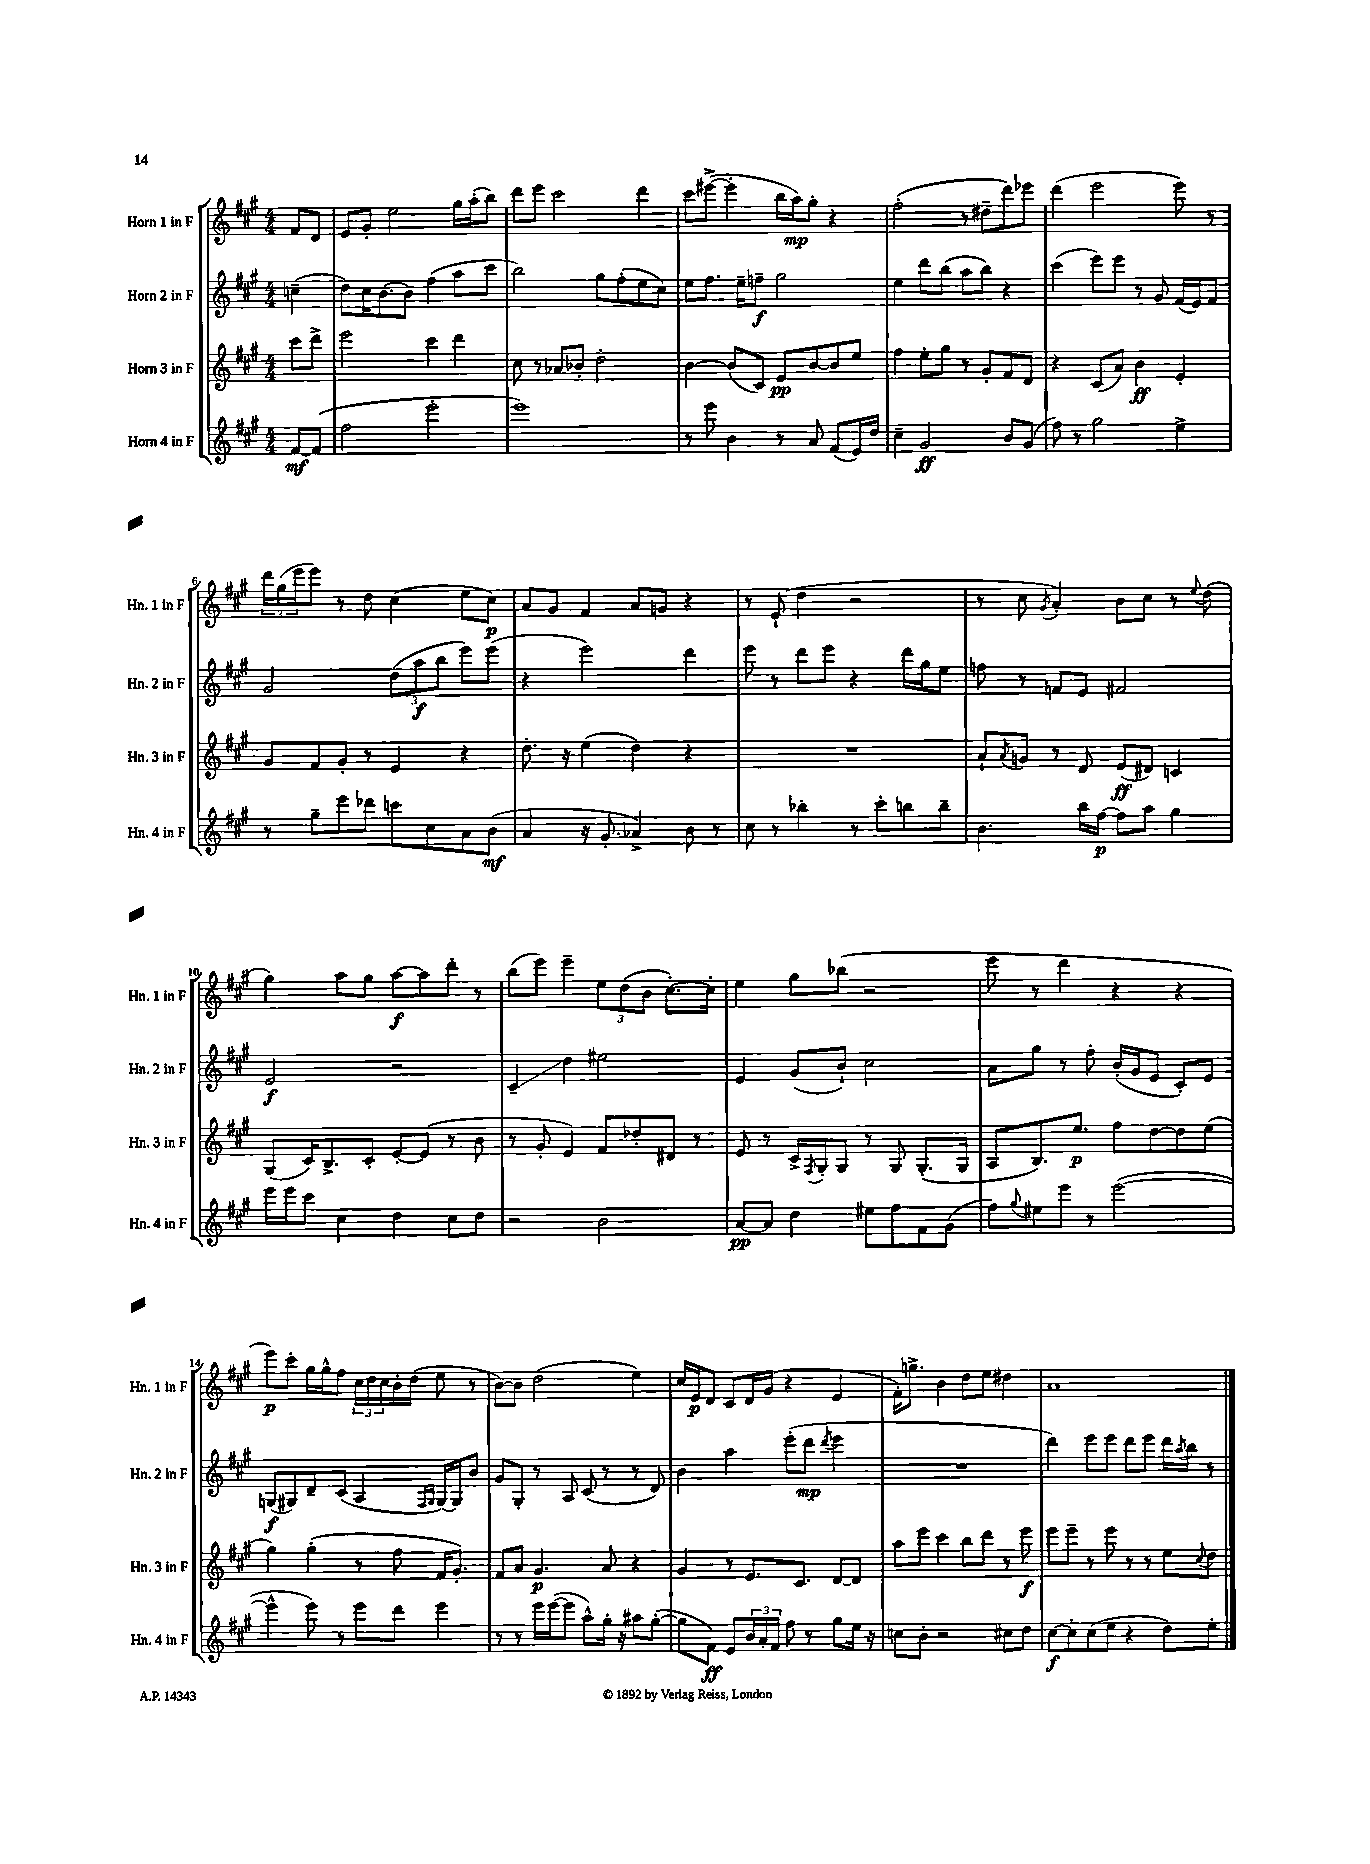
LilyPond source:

<<
\new StaffGroup <<
\new Staff = "s0" \with { instrumentName = "Horn 1 in F" shortInstrumentName = "Hn. 1 in F" } {
    \clef treble \key a \major \numericTimeSignature \time 4/4 \partial 4
    fis'8 d'8 |
    e'8 gis'8-. e''2 gis''16 a''16-.( b''8) |
    d'''8 e'''8 cis'''2 d'''4 |
    cis'''8 eis'''8~->( eis'''4-. b''16 a''16\mp) gis''8-. r4 |
    fis''2-.( r8 dis''8-- d'''8) ees'''8 |
    d'''4( e'''2 e'''8) r8 |
    \tuplet 3/2 { d'''16 gis''16( e'''16 } e'''8) r8 d''8 cis''4( e''8 cis''8\p) |
    a'8 gis'8 fis'4 a'8 g'8 r4 |
    r8 e'8-!( d''4 r2 |
    r8 cis''8 \acciaccatura { gis'8 } a'4-.) b'8 cis''8 r8 \appoggiatura { e''8 } d''8( |
    gis''4) a''8 gis''8 a''8~\f a''8 d'''8-. r8 |
    b''8( e'''8) e'''4-- \tuplet 3/2 { e''8 d''8( b'8 } cis''8.~-.) cis''16-. |
    e''4 gis''8 bes''8( r2 |
    e'''8 r8 d'''4 r4 r4 |
    e'''8\p) cis'''8-. gis''16 gis''16-^ fis''8 \tuplet 3/2 { cis''16 d''16 cis''16 } b'16-. d''16( e''8 r8 |
    b'8~) b'8 d''2( e''4) |
    cis''16 e'16\p d'8 cis'8 d'16 gis'16( r4 e'4 |
    fis'16-.) g''8.-> b'4 d''8 e''8 dis''4 |
    a'1 \bar "|." |
}
\new Staff = "s1" \with { instrumentName = "Horn 2 in F" shortInstrumentName = "Hn. 2 in F" } {
    \clef treble \key a \major \numericTimeSignature \time 4/4 \partial 4
    c''4--( |
    d''8) cis''16 b'8.~ b'8 fis''4( a''8 cis'''8 |
    b''2) gis''8 fis''8-.( e''8 cis''8) |
    e''8 fis''8. e''16-- f''8--\f gis''2 |
    e''4 d'''8 b''8( a''8 b''8) r4 |
    cis'''4( e'''8) e'''8 r8 gis'8 fis'16( e'16) fis'8 |
    gis'2 \tuplet 3/2 { d''8( a''8\f b''8 } e'''8) e'''8( |
    r4 e'''2) d'''4 |
    e'''8 r8 d'''8 e'''8 r4 d'''16 gis''16 e''8 |
    f''8 r8 f'8 e'8 fis'2 |
    e'2\f r2 |
    cis'4--\glissando d''4 eis''2 |
    e'4 gis'8( b'8-!) cis''2 |
    a'8 gis''8 r8 fis''8-. b'16-.( gis'16 e'8 cis'8-.) e'8 |
    g8\f( gis8) d'8-- cis'8( a4 \grace { fis16 gis16 } gis16~) gis16 b'8 |
    gis'8 gis8-. r8 a8 cis'8( r8 r8 d'8) |
    b'4 a''4 e'''8-.( d'''8\mp \acciaccatura { d'''8 } e'''4 |
    R1 |
    d'''4) e'''8 e'''8 d'''8 e'''8 d'''16 \acciaccatura { a''8 } b''16 r8 \bar "|." |
}
\new Staff = "s2" \with { instrumentName = "Horn 3 in F" shortInstrumentName = "Hn. 3 in F" } {
    \clef treble \key a \major \numericTimeSignature \time 4/4 \partial 4
    cis'''8 d'''8-> |
    e'''2 cis'''4 d'''4 |
    cis''8 r8 aes'8 bes'8-. d''2-. |
    b'4~ b'8( cis'8) e'8\pp b'8~ b'8 e''8 |
    fis''4 e''8-. gis''8 r8 gis'8-. fis'8 d'8 |
    r4 cis'8( a'8) b'4\ff e'4-. |
    gis'8 fis'8 gis'8-. r8 e'4 r4 |
    d''8.-. r16 e''4( d''4) r4 |
    R1 |
    a'8-! \acciaccatura { a'8 } g'8 r8 d'8 e'8\ff( dis'8) c'4 |
    gis8( cis'16) b8.-> cis'8-. e'8~-. e'8( r8 b'8 |
    r8 gis'8-. e'4) fis'8 des''8-. dis'8 r8 |
    e'8 r8 cis'16-> \acciaccatura { fis8 } gis16-. gis8 r8 gis8 gis8.-.( gis16 |
    a8 b8.) e''8.\p fis''8 d''8~ d''8 e''8( |
    gis''4) gis''4-.( r8 fis''8 fis'16 gis'8.-.) |
    fis'8 a'8 gis'4.\p a'8 r4 |
    gis'4 r8 e'8. cis'8. d'8~ d'8 |
    a''8 e'''8 cis'''4 b''8 d'''8 r8 e'''8\f |
    e'''8 e'''8-- r8 e'''8 r8 r8 e''8 \appoggiatura { cis''8 } d''8 \bar "|." |
}
\new Staff = "s3" \with { instrumentName = "Horn 4 in F" shortInstrumentName = "Hn. 4 in F" } {
    \clef treble \key a \major \numericTimeSignature \time 4/4 \partial 4
    fis'8~\mf fis'8( |
    fis''2 e'''2-. |
    e'''1) |
    r8 e'''8 b'4 r8 a'8 fis'8( e'16) d''16 |
    cis''4-- gis'2\ff b'8 gis'8( |
    fis''8) r8 gis''2 e''4-> |
    r8 gis''8-- e'''8 des'''8 c'''8 cis''8 a'8 b'8\mf( |
    a'4 r16 gis'8.-. aes'4->) b'8 r8 |
    cis''8 r8 bes''4-. r8 cis'''8-. b''8 b''8-- |
    b'4. b''16 fis''16~\p fis''8 a''8 gis''4 |
    e'''16 e'''16 cis'''8 cis''4 d''4 cis''8 d''8 |
    r2 b'2 |
    a'8~\pp a'8 d''4 eis''8 fis''8 fis'8 gis'8( |
    fis''8) \appoggiatura { gis''8 } eis''8 e'''8 r8 e'''2~( |
    e'''4-^ e'''8) r8 e'''8 d'''8 e'''4 |
    r8 r8 e'''16 e'''16~( e'''8 a''8-^) gis''16-. r16 ais''8 gis''8~-.( |
    gis''8 fis'8\ff) e'8 \tuplet 3/2 { b'16 a'16-. fis'16 } fis''8 r8 gis''8 e''16 r16 |
    c''8 b'8-. r2 cis''8 d''8 |
    cis''8~\f cis''8-. cis''8( e''8 r4 d''8) e''8-. \bar "|." |
}
>>
>>
